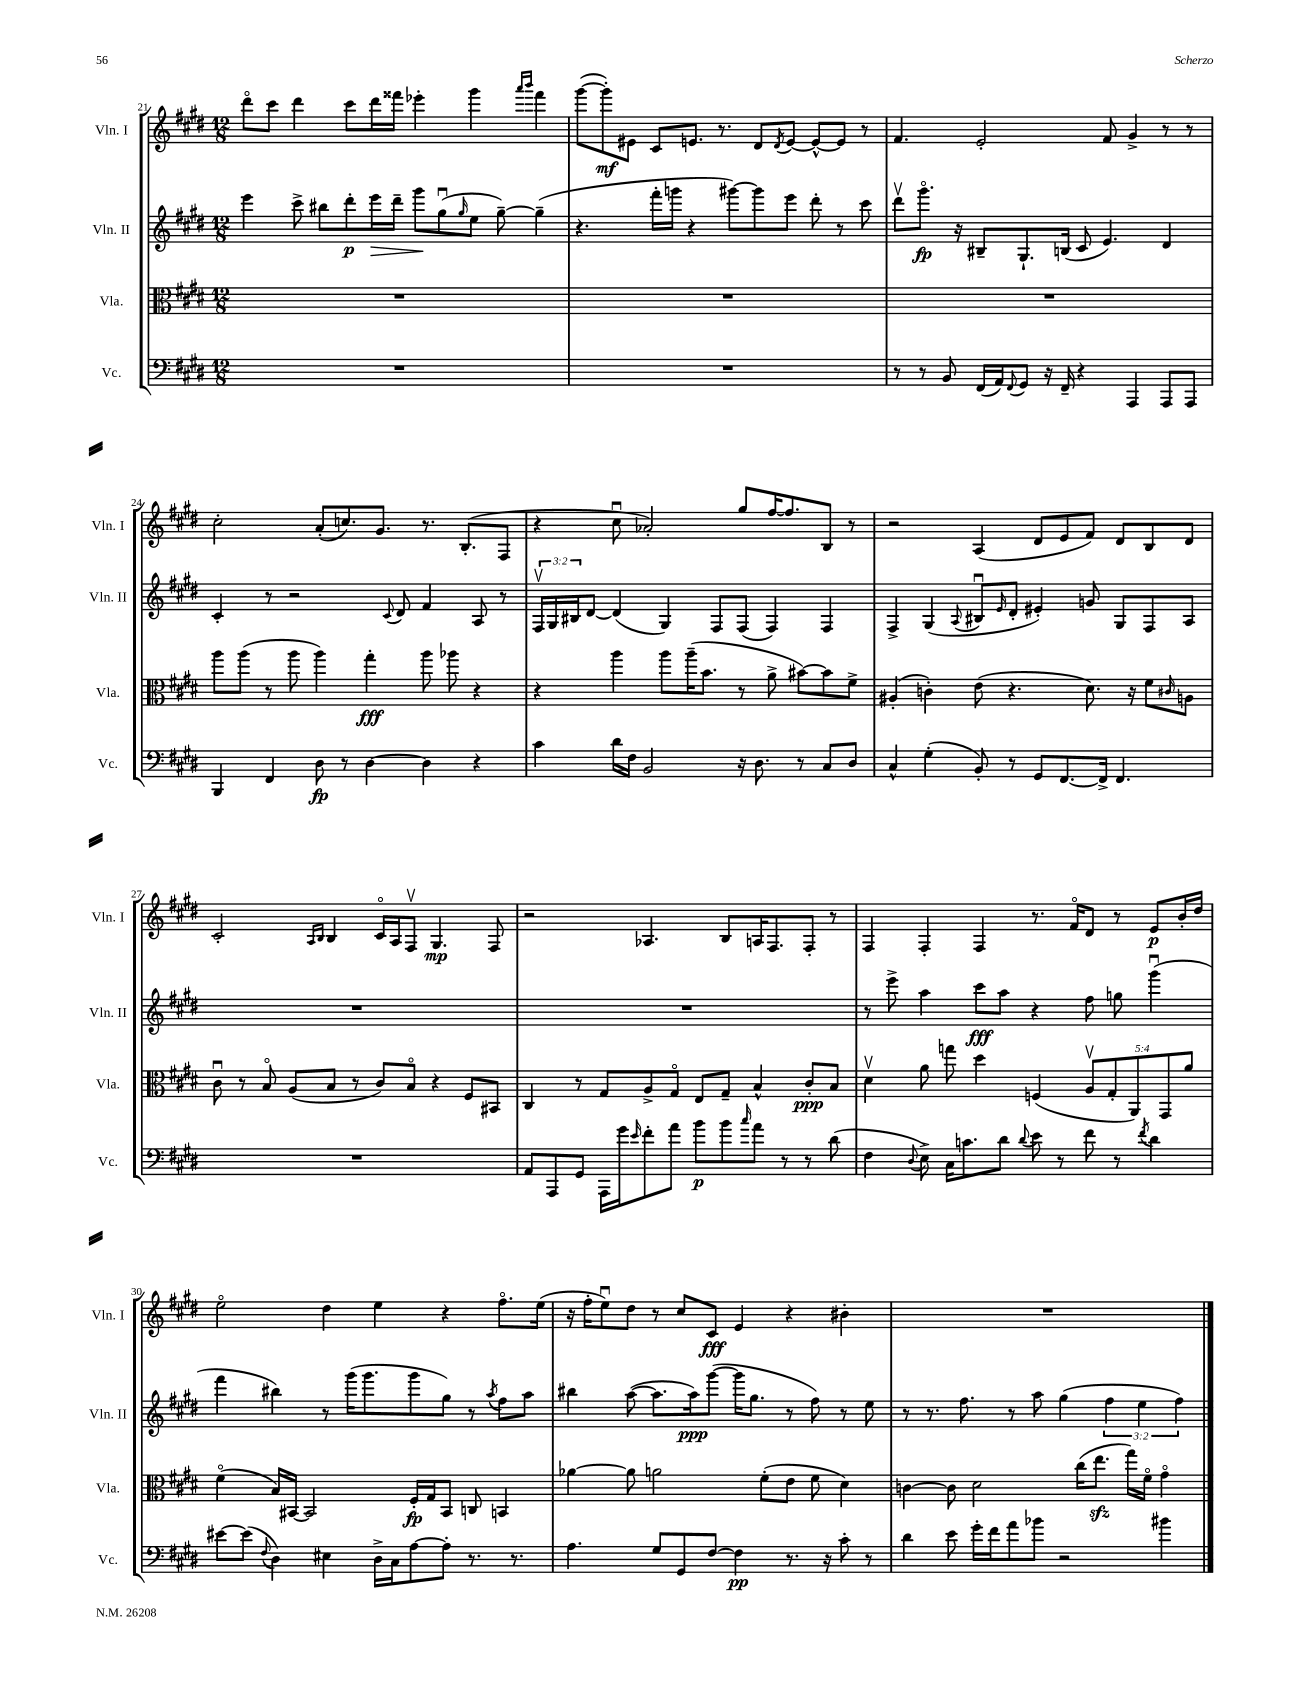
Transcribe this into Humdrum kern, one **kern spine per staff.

**kern	**kern	**kern	**kern
*staff4	*staff3	*staff2	*staff1
*clefF4	*clefC3	*clefG2	*clefG2
*k[f#c#g#d#]	*k[f#c#g#d#]	*k[f#c#g#d#]	*k[f#c#g#d#]
*M12/8	*M12/8	*M12/8	*M12/8
1.r	1.r	4eee\	8ddd#o\L
.	.	.	8ccc#\J
.	.	8ccc#^\	4ddd#\
.	.	8bb#\L	.
.	.	8ddd#'\	8ccc#\L
.	.	16eee\L	16ddd#\L
.	.	16ddd#~\JJ	16fff##\JJ
.	.	8ggg#\L	4eee-'\
.	.	(8gg#u\	.
.	.	16qqgg#/	.
.	.	8ee\J	4ggg#\
.	.	[8gg#~\)	.
.	.	.	16qqaaa/LL
.	.	.	16qqbbb/JJ
.	.	(4gg#~\]	4fff##\
=	=	=	=
1.r	1.r	4.r	([8ggg#\L
.	.	.	8ggg#'\])
.	.	.	8e#\J
.	.	16fff#'\LL	8c#/L
.	.	16ggg\JJ	.
.	.	4r	8.e/J
.	.	.	8.r
.	.	[8ggg#\L)	.
.	.	8ggg#\]	8d#/L
.	.	.	8qd#/
.	.	8eee\J	[8e/J
.	.	8ddd#'\	8e^^/_L
.	.	8r	8e/]J
.	.	8ccc#\	8r
=	=	=	=
8r	1.r	8ddd#v\L	4.f#/
8r	.	8.ggg#o\J	.
8BB/	.	.	.
.	.	16r	.
(16FF#/LL	.	8B#~/L	2e'/
16AA/J)	.	.	.
8qqFF#/	.	.	.
8GG#/J	.	8.G#`/	.
16r	.	.	.
16FF#~/	.	(16B/Jk	.
4r	.	8c#/	.
.	.	4.e/)	8f#/
4AAA/	.	.	4g#^/
8AAA/L	.	4d#/	8r
8AAA/J	.	.	8r
=	=	=	=
4BBB/	8aa\L	4c#'/	2cc#'\
.	(8aa\J	.	.
4FF#/	8r	8r	.
.	8aa\	2r	.
8D#\	4aa\)	.	(8a'/L
8r	.	.	8.cc/)
[4D#\	4gg#'\	.	.
.	.	.	8.g#/J
.	.	8qqc#/	.
.	.	8d#/	.
4D#\]	8aa\	4f#/	8.r
.	8aa-\	.	.
.	.	.	(8.B'/L
4r	4r	8A/	.
.	.	8r	8F#/J
=	=	=	=
4c#\	4r	24F#v/LL	4r
.	.	24G#/	.
.	.	24B#/J	.
.	.	[8d#/J	.
16d#\LL	4aa\	(4d#/]	8cc#u\
16F#\JJ	.	.	.
2BB/	.	.	2a-'/)
.	8aa\L	4G#/)	.
.	(16aa~\K	.	.
.	8.b\J	.	.
.	.	8F#/L	.
16r	8r	(8F#/J	8gg#/L
8.D#\	.	.	.
.	8a^\	4F#/)	[16ff#/K
.	.	.	8.ff#/]
8r	[8b#\L)	.	.
8C#/L	8b#\]	4F#/	8B/J
8D#/J	8f#^\J	.	8r
=	=	=	=
4C#^^/	(4A#'/	4F#^/	2r
(4G#'\	4c'\)	(4G#/	.
.	.	8qqA/	.
8BB'/)	(8e\	8B#u/L	(4A/
.	.	16qqe/	.
8r	4.r	8d#'/J	.
8GG#/L	.	4e#'/)	8d#/L
[8.FF#/	.	.	8e/
.	8.d#\)	8g/	8f#/J)
16FF#^/]Jk	.	.	.
4.FF#/	.	8G#/L	8d#/L
.	16r	.	.
.	8f#\L	8F#/	8B/
.	16qqc#/	.	.
.	8A\J	8A/J	8d#/J
=	=	=	=
1.r	8c#u\	1.r	2c#'/
.	8r	.	.
.	8Bo/	.	.
.	(8A/L	.	.
.	.	.	16qqA/LL
.	.	.	16qqB/JJ
.	8B/J	.	4B/
.	8r	.	.
.	8c#/L)	.	16c#o/LL
.	.	.	16A/J
.	8Bo/J	.	8F#v/J
.	4r	.	4.G#/
.	8F#/L	.	.
.	8BB#/J	.	8F#/
=	=	=	=
8AA/L	4C#/	1.r	2r
8AAA/	.	.	.
8GG#/J	8r	.	.
16AAA\LL	8G#/L	.	.
16g#\J	.	.	.
16qqe/	.	.	.
8f#'\	8A^/	.	4.A-/
8a\J	8G#o/J	.	.
8b\L	8E/L	.	.
8b\	8G#~/J	.	8B/L
16qqcc#/	.	.	.
8a\J	4B^^/	.	16A/K
.	.	.	8.F#/
8r	.	.	.
8r	8c#'/L	.	8F#'/J
(8d#\	8B/J	.	8r
=	=	=	=
4F#\	4d#v\	8r	4F#/
.	.	8eee^\	.
8qqD#/	.	.	.
8E^\)	8a\	4aa\	4F#'/
16C#\LK	8gg\	.	.
8.c\	.	.	.
.	4dd#\	8ccc#\L	4F#/
8d#\J	.	8aa\J	.
8qqd#/	.	.	.
8e\	(4F/	4r	8.r
8r	.	.	.
.	.	.	16f#o/LK
8f#\	10Av/L	8ff#\	8d#/J
.	10G#'/	.	.
8r	.	8gg\	8r
.	10AA/)	.	.
8qf#/	.	.	.
4d#\	.	(4ggg#u\	8e/L
.	10GG#/	.	.
.	.	.	16b'/L
.	10a/J	.	.
.	.	.	16dd#/JJ
=	=	=	=
[8e#\L	(4f#o\	4fff#\	2eeo\
(8e#\]J	.	.	.
8qqF#/	.	.	.
4D#\)	16B/LL)	4bb#\)	.
.	[16BB#/JJ	.	.
.	2BB#/]	.	.
4E#\	.	8r	4dd#\
.	.	(16ggg#\LK	.
.	.	8.ggg#\	.
16D#^\LL	.	.	4ee\
16C#\J	.	.	.
[8A\	16F#'/LL	8ggg#\	.
.	16G#/J	.	.
8A'\]J	8BB#/J	8gg#\J)	4r
8.r	8C/	8r	.
.	.	8qaa/	.
.	4BB/	8ff#\L	8.ff#o\L
8.r	.	.	.
.	.	8aa\J	.
.	.	.	(16ee\Jk
=	=	=	=
4.A\	[4a-\	4bb#\	16r
.	.	.	16ff#'\LK
.	.	.	8eeu\)
.	8a-\]	([8aa\	8dd#\J
8G#/L	2a\	8.aa\]L	8r
8GG#/	.	.	8cc#/L
.	.	16aa\k)	.
[8F#/J	.	([8ggg#\J	8c#/J
4F#\]	.	16ggg#\]LK	4e/
.	.	8.gg#\J	.
.	(8f#'\L	.	.
8.r	8e\J	8r	4r
.	8f#\	8ff#\)	.
16r	.	.	.
8c#'\	4d#\)	8r	4b#'\
8r	.	8ee\	.
=	=	=	=
4d#\	[4c\	8r	1.r
.	.	8.r	.
8e\	8c\]	.	.
.	.	8.ff#\	.
16g#'\LL	2d#\	.	.
16f#\J	.	.	.
8a\	.	8r	.
8b-\J	.	8aa\	.
2r	.	(4gg#\	.
.	(16cc#\LK	.	.
.	8.ee\J	.	.
.	.	6ff#\	.
.	16gg#\LL)	.	.
.	.	6ee\	.
.	16f#o\JJ	.	.
4b#\	4g#o\	.	.
.	.	6ff#\)	.
==	==	==	==
*-	*-	*-	*-
